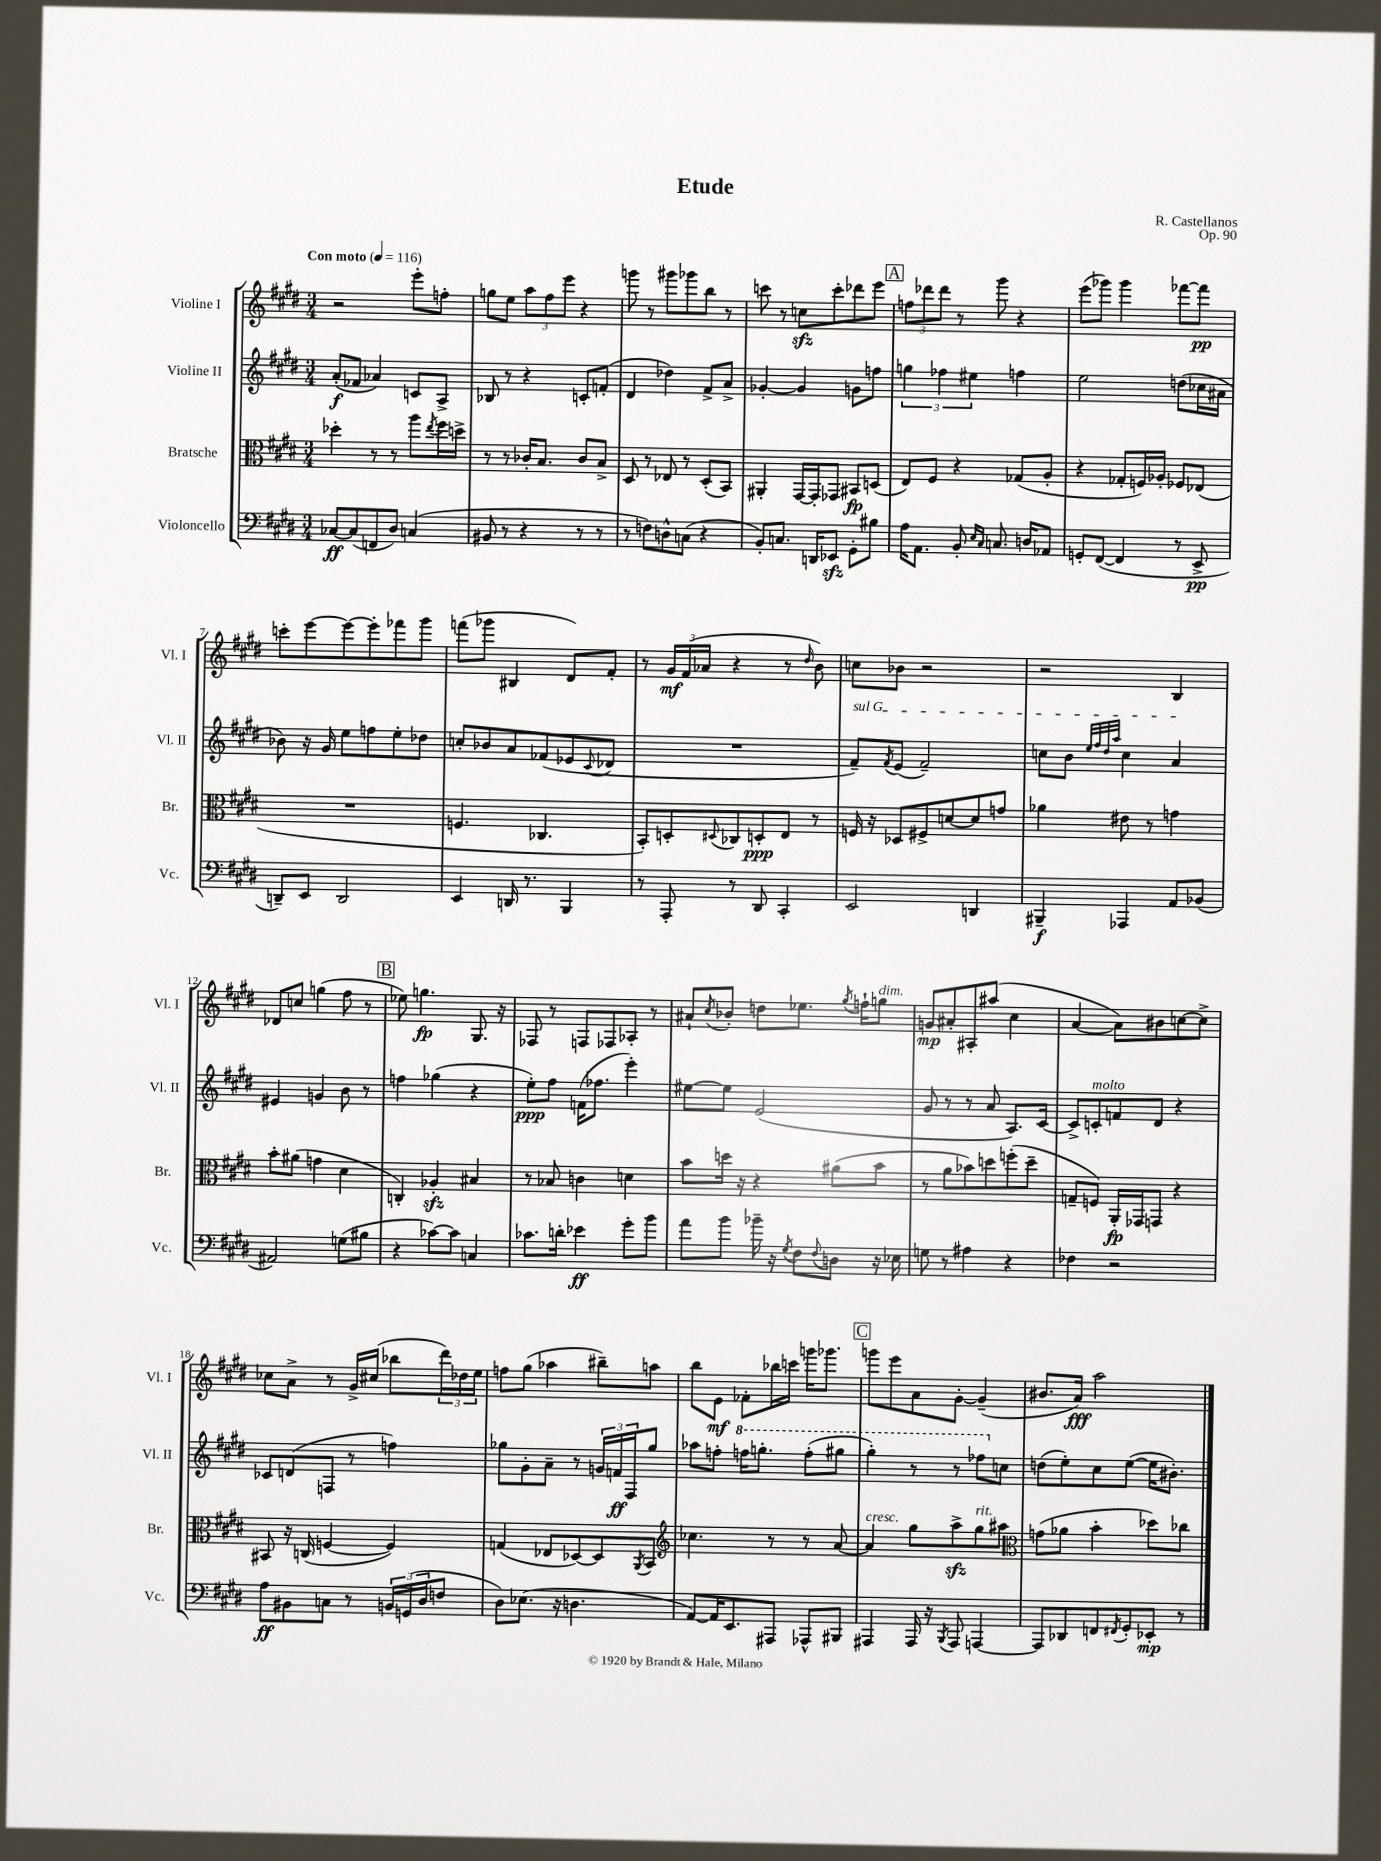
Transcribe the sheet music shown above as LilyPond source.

\header { title = "Etude" composer = "R. Castellanos" opus = "Op. 90" }
<<
\new StaffGroup <<
\new Staff = "s0" \with { instrumentName = "Violine I" shortInstrumentName = "Vl. I" } {
    \clef treble \key e \major \numericTimeSignature \time 3/4 \tempo "Con moto" 4 = 116
    r2 e'''8-. f''8-. |
    g''8 e''8 \tuplet 3/2 { a''8 fis''8 e'''8 } r4 |
    g'''8 r8 gis'''8 ges'''8 b''8 r8 |
    c'''8 r8 c''8\sfz c'''8-. des'''8 e'''8 |
    \mark \markup { \box "A" } \tuplet 3/2 { f''8 des'''8 des'''8 } r8 gis'''8 r4 |
    e'''8( ges'''8) ges'''4 fes'''8~ fes'''8\pp |
    c'''8-. e'''8~ e'''8~ e'''8-. fes'''8 gis'''8 |
    f'''8( ges'''8 bis4 dis'8) fis'8-. |
    r8 \tuplet 3/2 { gis'16\mf fis'16( aes'16 } r4 r8 \grace { dis''16 } b'8) |
    c''8 bes'8 r2 |
    r2 b4 |
    des'8 c''8 g''4( fis''8 r8 |
    \mark \markup { \box "B" } ees''8) g''4.\fp gis8. r16 |
    fes8 r8 f8 fes8 aes8-. r8 |
    ais'8-! \acciaccatura { cis''8 } bes'8-. d''8 ees''8. \acciaccatura { gis''8 } f''16-! g''8^\markup { \italic "dim." } |
    g'8\mp ais'8-. ais8-. ais''8( cis''4 |
    a'4~ a'8) bis'8 c''8~ c''8-> |
    ces''8 a'8-> r8 gis'16-> cis''16( bes''8 \tuplet 3/2 { dis'''16) des''16 e''16 } |
    f''8 gis''8( aes''4 bis''8--) a''8 |
    b''8 e'8\mf fes'8-. bes''16 c'''16 g'''16 ges'''8. |
    \mark \markup { \box "C" } g'''8 e'''8 a'8 gis'8~-. gis'4--( |
    bis'8. a'16\fff) a''2 \bar "|." |
}
\new Staff = "s1" \with { instrumentName = "Violine II" shortInstrumentName = "Vl. II" } {
    \clef treble \key e \major \numericTimeSignature \time 3/4
    a'8-.\f( fes'8 aes'4) c'8 a8-> |
    bes8 r8 r4 c'8-. f'8-.( |
    dis'4 des''4) fis'8-> a'8-> |
    ges'4~-. ges'4 g'8 f''8 |
    \mark \markup { \box "A" } \tuplet 3/2 { g''4 fes''4 eis''4 } f''4 |
    e''2 d''8( ces''16 ais'16 |
    bes'8) r16 gis'16 e''8 f''8 e''8-. des''8 |
    c''8-. bes'8 a'8 fes'8( ees'8 \appoggiatura { cis'8 } des'8 |
    R2. |
    \once \override TextSpanner.bound-details.left.text = \markup { \italic "sul G" } fis'8--\startTextSpan) \acciaccatura { fis'8 } e'8( fis'2--) |
    c''8 b'8 \grace { e''32 fis''32 dis''32 a''32 } c''4 a'4\stopTextSpan |
    eis'4 g'4 b'8 r8 |
    \mark \markup { \box "B" } f''4 ges''4( r4 |
    e''8-.\ppp) fis''8 f'16( fes''8. e'''4-.) |
    eis''8~ eis''8 e'2( |
    gis'8 r8 r8 a'8 a8.) cis'16~ |
    cis'8-> c'8-.^\markup { \italic "molto" } f'8 dis'8 r4 |
    ces'8 d'8( f8 r8 f''4) |
    ges''8 gis'8-. a'8-- r8 \tuplet 3/2 { g'16 f'16\ff fis16 } ges''8 |
    aes''8 f''8-. \ottava #1 f'''16 g'''8.-. f'''8-.( gis'''8 |
    \mark \markup { \box "C" } gis'''4-.) r8 r8 fes'''8 \ottava #0 c''8 |
    d''8( e''8-.) cis''8 e''8~( e''16 bis'8.-.) \bar "|." |
}
\new Staff = "s2" \with { instrumentName = "Bratsche" shortInstrumentName = "Br." } {
    \clef alto \key e \major \numericTimeSignature \time 3/4
    des''4-. r8 r8 a''8 \acciaccatura { e''8 } fis''16 d''16-> |
    r8 r8 ces'16-. b8. ces'8 b8-> |
    dis8 r8 ees8 r8 dis8-.( b,8) |
    ais,4-. gis,16~ gis,16-. ges,8 bis,8\fp d8( |
    \mark \markup { \box "A" } e8) fis8 r4 ges8( a8-. |
    r4 ges8-. f16) aes16-. fes8 ees8( |
    R2. |
    f4. ces4. |
    b,8-.) d8-. \appoggiatura { dis8 } ces8 d8-.\ppp e8 r8 |
    f16 r16 des8 fis8-> d'8~ d'8 g'8 |
    aes'4 eis'8 r8 g'4 |
    b'8-. ais'8( g'4 dis'4 |
    \mark \markup { \box "B" } c4-.) aes4-.\sfz bis4 |
    r8 bes8 c'4 d'4 |
    b'8 d''16 r16 r4 ais'8( b'8 |
    r8 a'8 bes'8) d''8 f''8-.( d''8-- |
    g8-- f8) a,16-.\fp ges,16 g,8 r4 |
    bis,8 r16 c16( f4~ f4) |
    g4( ees8 des8~) des8 \acciaccatura { a,8 } b,8 |
    \clef treble ces''4. r8 r8 a'8~ |
    \mark \markup { \box "C" } a'4^\markup { \italic "cresc." } gis''8 a''8->\sfz gis''8^\markup { \italic "rit." } ais''8 |
    \clef alto g'8( aes'8 b'4-. des''8) ces''8 \bar "|." |
}
\new Staff = "s3" \with { instrumentName = "Violoncello" shortInstrumentName = "Vc." } {
    \clef bass \key e \major \numericTimeSignature \time 3/4
    ces8~\ff ces8( f,8 dis8) c4( |
    bis,8 r8 r4 r8 r8 |
    r8 f8) d8-^ c8( r4 |
    b,8-.) c8. d,16 ees,8\sfz gis,8-. bis8 |
    \mark \markup { \box "A" } a16 a,8. b,8-. \grace { e16 cis16 } c8. d16 aes,8 |
    g,8-. fis,8~( fis,4 r8 e,8->\pp |
    d,8--) e,8 d,2 |
    e,4 d,16 r8. b,,4 |
    r8 a,,8-. r8 dis,8 cis,4-. |
    e,2 d,4 |
    bis,,4--\f aes,,4 a,8 bes,8( |
    ais,2) g8( bis8 |
    \mark \markup { \box "B" } r4 ces'8~) ces'8 c4 |
    ces'8. d'16-. ees'4\ff gis'8-. b'8 |
    a'8 b'8 bes'16-- r16 \acciaccatura { gis8 } fis8 \appoggiatura { fis8 } d8 r16 ees16 |
    g8 r8 ais4 r4 |
    fes4 r2 |
    a8\ff bis,8 c8 r8 \tuplet 3/2 { b,16 g,16( dis16 } f8 |
    dis8) ees8.( r16 d4. |
    a,8~) a,16 e,8. ais,,8 aes,,8-^ bis,,8 |
    \mark \markup { \box "C" } ais,,4 ais,,16 r16 \acciaccatura { b,,8 } ais,,8 a,,4~ |
    a,,8 des,8 f,8 \acciaccatura { fis,8 } gis,8-. ees,8-.\mp r8 \bar "|." |
}
>>
>>
